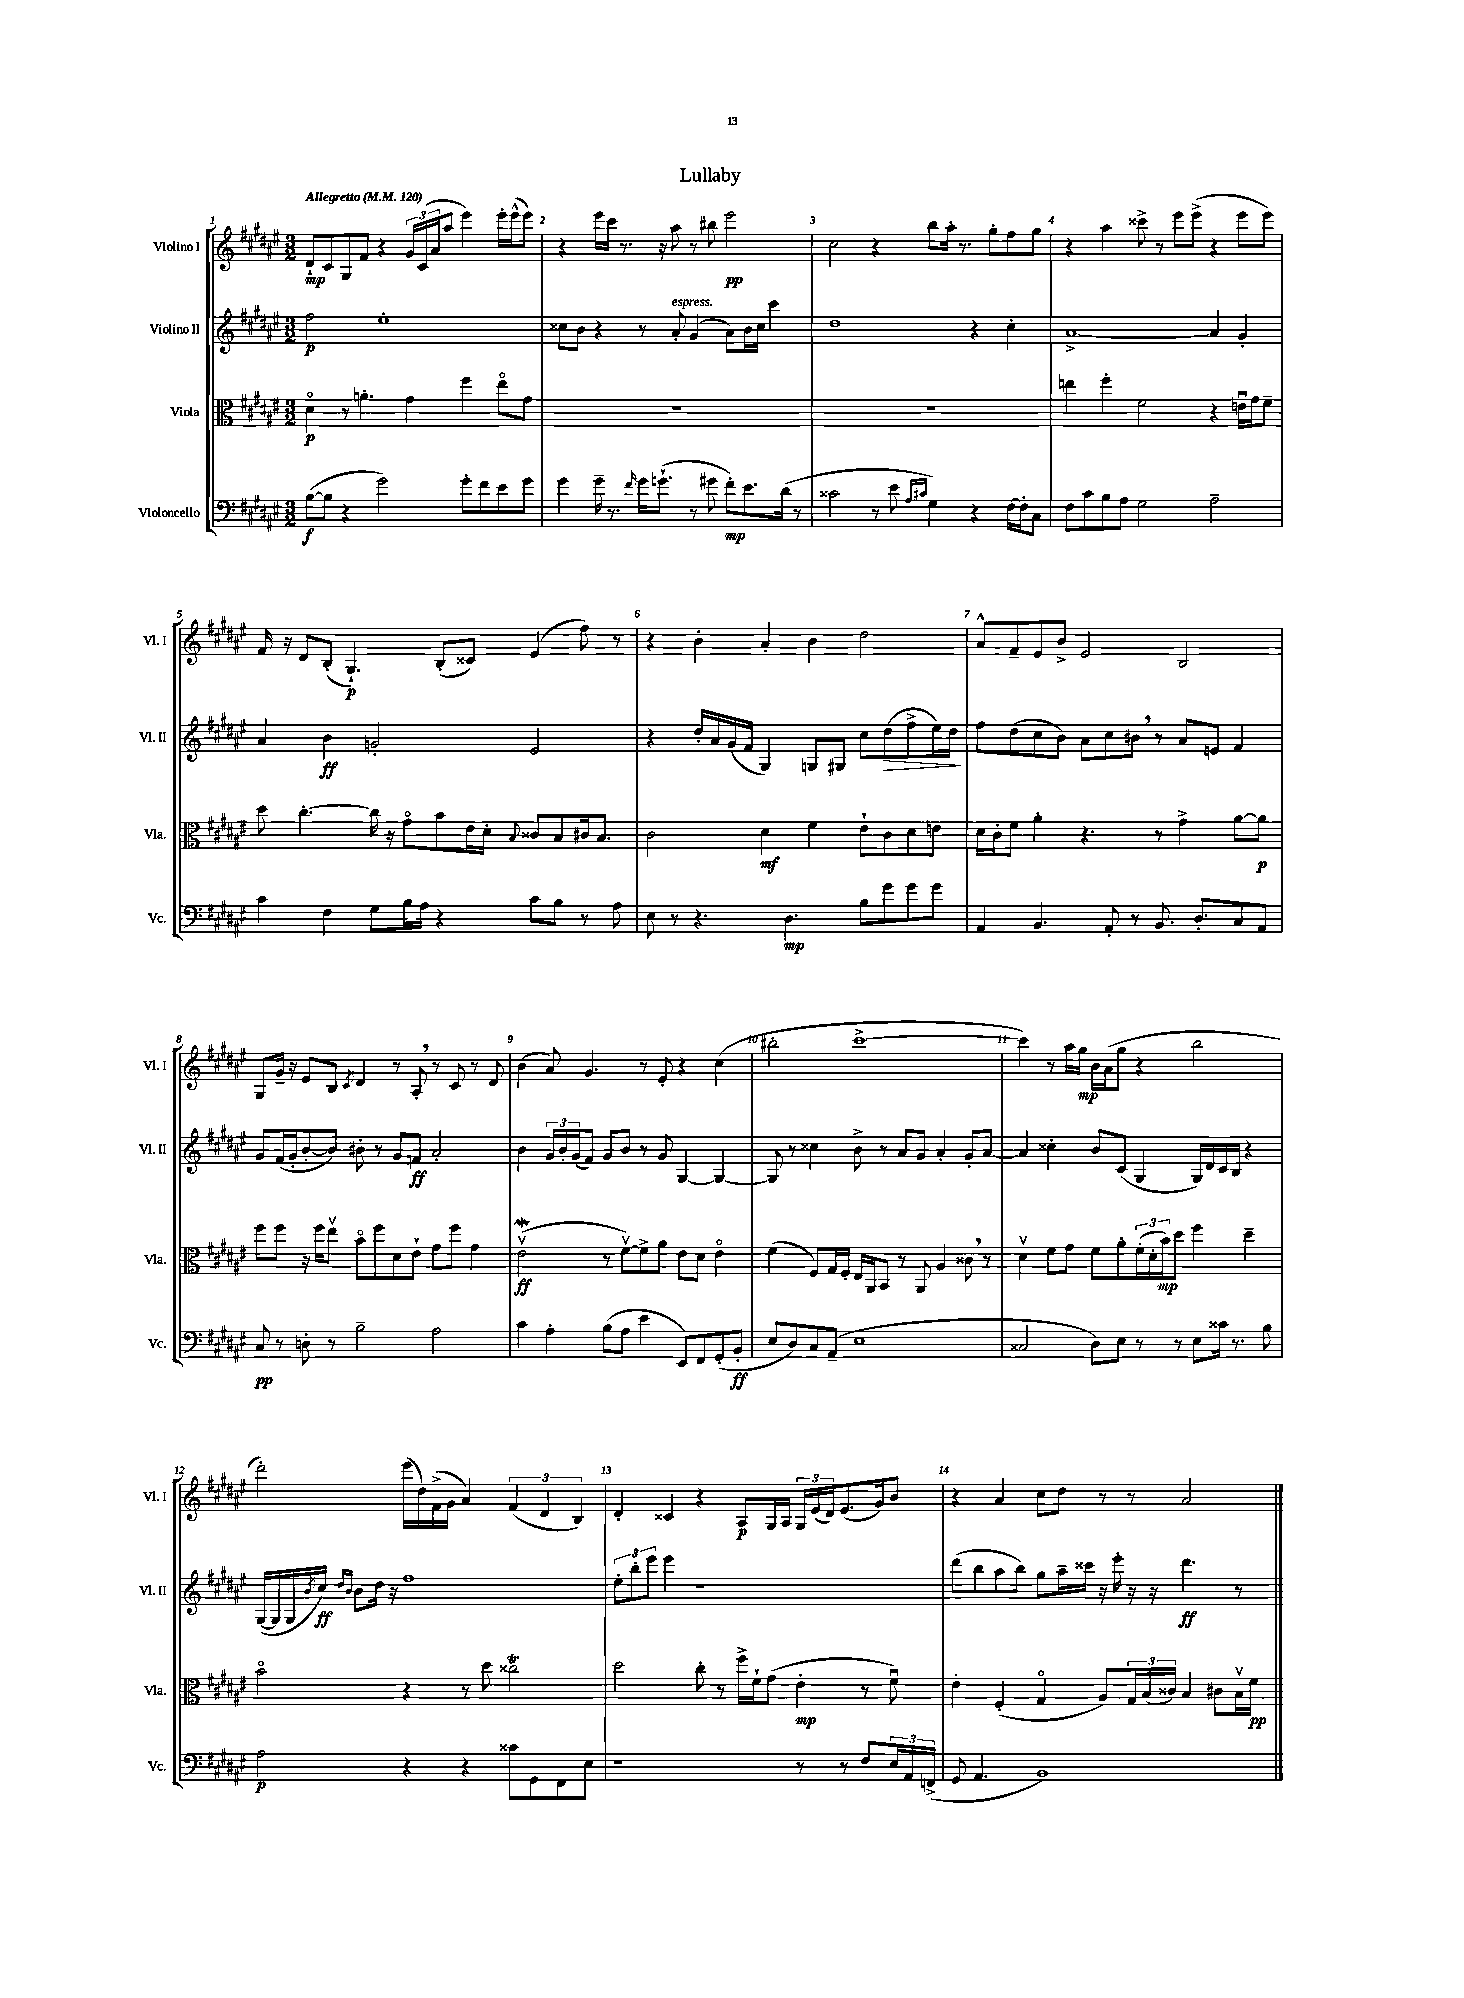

**kern	**kern	**kern	**kern
*staff4	*staff3	*staff2	*staff1
*clefF4	*clefC3	*clefG2	*clefG2
*k[f#c#g#d#a#e#]	*k[f#c#g#d#a#e#]	*k[f#c#g#d#a#e#]	*k[f#c#g#d#a#e#]
*M3/2	*M3/2	*M3/2	*M3/2
*MM120	*MM120	*MM120	*MM120
([8B	4d#o	2ff#	8d#`
8B]	.	.	8c#
4r	8r	.	8G#
.	4.a'	.	8f#
2g#)	.	1ee#'	4r
.	4g#	.	24g#
.	.	.	(24c#
.	.	.	24a#
.	.	.	8aa#
8g#'	4ff#	.	4eee#)
8f#	.	.	.
8e#	8ee#o	.	16eee#'
.	.	.	(16eee#^^
8g#	8g#	.	8eee#)
=	=	=	=
4g#	1.r	8cc##	4r
.	.	8b	.
16g#~	.	4r	16eee#
8.r	.	.	16ccc#
.	.	.	8.r
16qqf#	.	.	.
16g#	.	8r	.
(8.g`	.	.	16r
.	.	8a#'	8aa#
8r	.	(4g#	8r
8g#	.	.	8bb#
8f#')	.	8a#)	2eee#
8.e#	.	16b	.
.	.	16cc##	.
.	.	4ccc#	.
(16d#	.	.	.
8r	.	.	.
=	=	=	=
2c##	1.r	1dd#	2cc#
8r	.	.	4r
8e#	.	.	.
16qqA#	.	.	.
16qqc#	.	.	.
4G#)	.	.	8bb
.	.	.	16aa#'
.	.	.	8.r
4r	.	4r	.
.	.	.	8gg#'
[16F#	.	4cc#'	8ff#
16F#']	.	.	.
8C#	.	.	8gg#
=	=	=	=
8F#	4ee	[1a#^	4r
8c#	.	.	.
8B	4ff#'	.	4aa#
8A#	.	.	.
2G#	2f#	.	8ccc##^
.	.	.	8r
.	.	.	8eee#
.	.	.	(8eee#^
2A#~	4r	4a#]	4r
.	16eu	4g#'	8eee#
.	16g#	.	.
.	8f#~	.	8eee#)
=	=	=	=
4c#	8dd#	4a#	16f#
.	.	.	16r
.	[4.cc#'	.	8d#
4F#	.	4b	(8B'
.	.	.	4.G#`)
8G#	16cc#]	2g'	.
.	16r	.	.
16B	8g#o	.	.
16A#	.	.	.
4r	8b	.	(8B'
.	16e#	.	8c##)
.	16d#'	.	.
.	8qqB	.	.
8c#	8c##	2e#	(4e#
8B	8B	.	.
8r	16c#	.	8ff#)
.	8.B	.	.
8A#	.	.	8r
=	=	=	=
8E#	2c#	4r	4r
8r	.	.	.
4.r	.	16dd#'	4b'
.	.	16a#	.
.	.	(16g#	.
.	.	16f#	.
.	4d#	4G#)	4a#'
4.D#	.	.	.
.	4f#	8G	4b
.	.	8G#	.
8B	8e#`	8cc#	2dd#
8g#	8c#	(8dd#	.
8g#	8d#	8ff#^	.
8g#	8e	16ee#)	.
.	.	16dd#	.
=	=	=	=
4AA#	16d#	8ff#	8a#^^
.	16c#'	.	.
.	8f#	(8dd#	8f#~
4.BB	4a#'	8cc#	8e#
.	.	8b)	8b^
.	4.r	8a#	2e#
8AA#'	.	8cc#	.
8r	.	8b#	.
8.BB	8r	8r	.
.	4g#^	8a#	2B
8.D#'	.	.	.
.	.	8e	.
8C#	[8a#	4f#	.
8AA#	8a#]	.	.
=	=	=	=
8C#	8ff#	8g#	8G#
8r	8ff#	(16f#	16g#~
.	.	16g#'	16r
8D'	16r	[8b'	8e#
.	16ff#	.	.
8r	8ee#v	8b])	8B
.	.	.	8qc#
2B~	8bo	8b#'	4d#
.	8ff#	8r	.
.	8d#	8g#	8r
.	8e#`	8f	8A#'
2A#	8g#	2a#'	8r
.	8ff#	.	8c#
.	4g#	.	8r
.	.	.	8d#
=	=	=	=
4c#	(2e#v	4b	(4b
4A#'	.	24g#	8a#)
.	.	24b'	.
.	.	(24g#	.
.	.	8f#)	4.g#
(8B	8r	8g#	.
8A#	[8f#v)	8b	.
4e#	8f#^]	8r	8r
.	8a#	8g#	8e#'
8EE#)	8e#	[4G#	4r
8FF#	8d#	.	.
(8GG#'	4e#o	4G#_	(4cc#
8BB'	.	.	.
=	=	=	=
8E#	(4f#	8G#]	2bb#'
8D#)	.	8r	.
8C#	8F#)	4cc##	.
(8AA#~	16G#	.	.
.	16F#'	.	.
1E#	16E#	8b^	[1ccc#^
.	16AA#	.	.
.	8BB	8r	.
.	8r	8a#	.
.	8AA#	8g#	.
.	4A#	4a#'	.
.	8c##	8g#'	.
.	8r	[8a#	.
=	=	=	=
2C##	4d#v	4a#]	4ccc#])
.	8f#	4cc##'	8r
.	8g#	.	16aa#
.	.	.	16gg#
8D#)	8f#	8b	16b
.	.	.	(16a#
8E#	8a#'	(8c#	8gg#
8r	(24f#'	4G#	4r
.	24d#'	.	.
.	24b)	.	.
8r	8dd#	.	.
8E#	4ff#	16G#)	2bb
.	.	16d#	.
16c##	.	16c#	.
8.r	.	16B	.
.	4dd#~	4r	.
8B	.	.	.
=	=	=	=
2A#	2bo	([16G#	2ddd#')
.	.	16G#]	.
.	.	16G#	.
.	.	8qb	.
.	.	16cc#)	.
.	.	16qqdd#	.
.	.	16qqb	.
.	.	8b	.
.	.	16dd#	.
.	.	16r	.
4r	4r	1ff#	(16eee#
.	.	.	16dd#)
.	.	.	(16f#^
.	.	.	16g#
4r	8r	.	4a#)
.	8dd#	.	.
8c##	2cc##	.	(6f#
8GG#	.	.	.
.	.	.	6d#
8FF#	.	.	.
.	.	.	6B)
8E#	.	.	.
=	=	=	=
1r	2dd#	12ee#'	4d#'
.	.	12bb'	.
.	.	12eee#	.
.	.	4eee#	4c##
.	8cc#'	1r	4r
.	8r	.	.
.	16ff#^	.	8A#
.	16f#`	.	.
.	(8g#	.	16G#
.	.	.	16A#
8r	4e#'	.	24G#
.	.	.	(24e#
.	.	.	24d#)
8r	.	.	(8.e#
8F#	8r	.	.
.	.	.	16g#)
24E#	8f#u)	.	8b
24AA#	.	.	.
(24FF^	.	.	.
=	=	=	=
8GG#	4e#'	(8ddd#	4r
4.AA#	.	8bb	.
.	(4F#'	8aa#	4a#
.	.	8bb)	.
1BB)	4G#o	8gg#	8cc#
.	.	16aa#~	8dd#
.	.	16ccc##	.
.	8A#)	16r	8r
.	.	16eee#'	.
.	24G#	16r	8r
.	(24B	.	.
.	.	16r	.
.	24c##)	.	.
.	4B	4.ddd#	2a#
.	8c#	.	.
.	16Bv	8r	.
.	16f#	.	.
==	==	==	==
*-	*-	*-	*-
